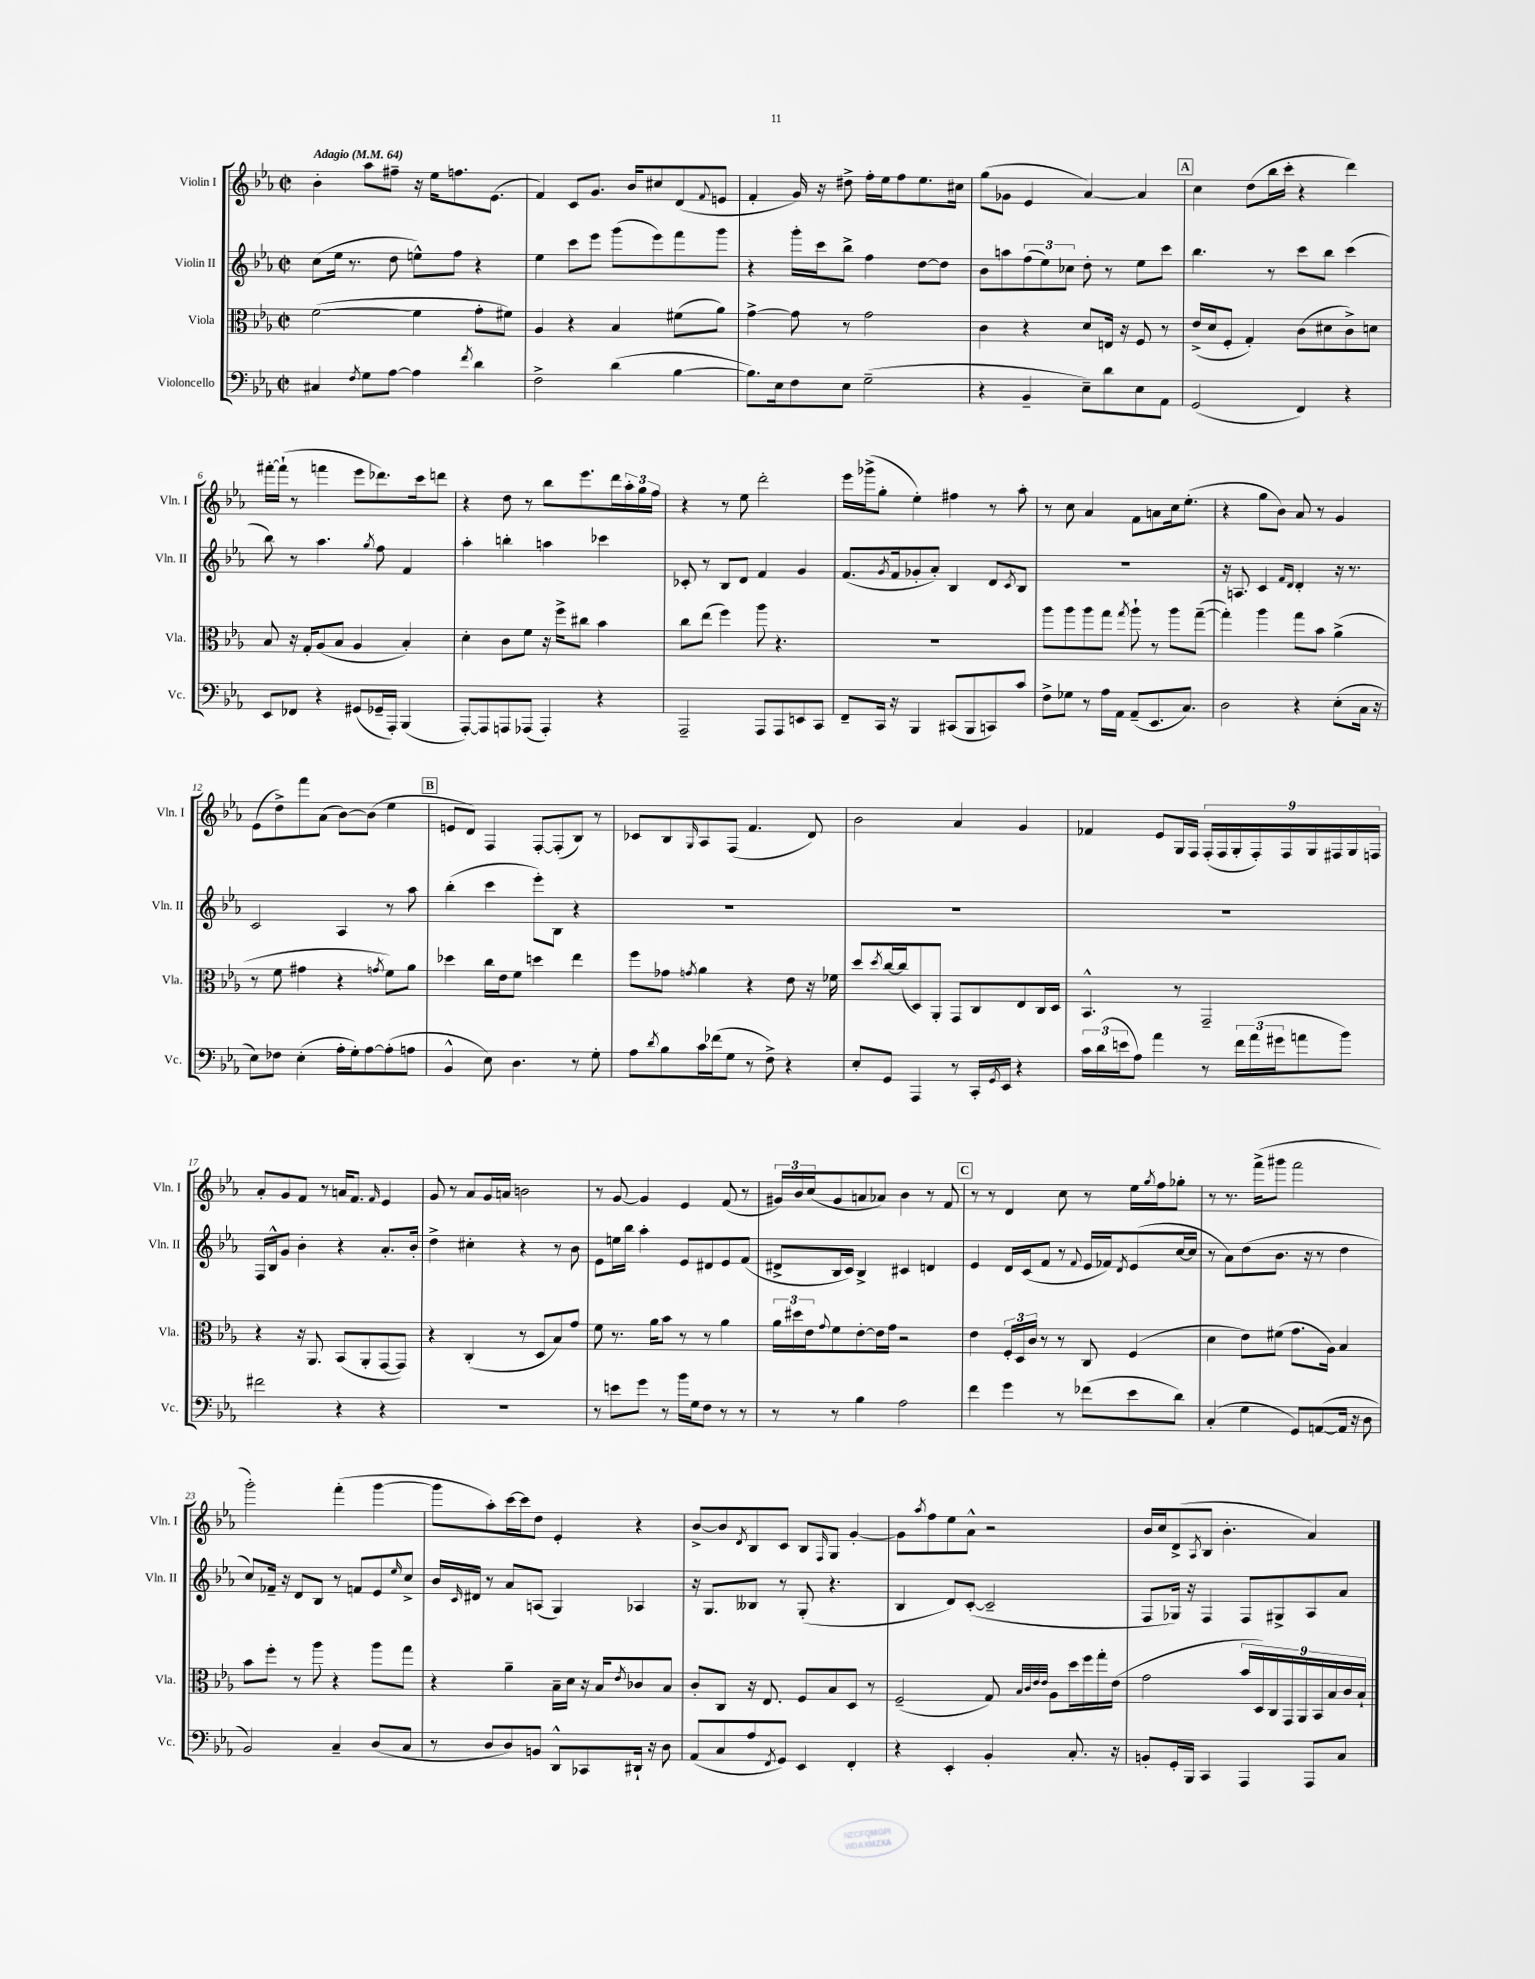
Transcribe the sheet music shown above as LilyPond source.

<<
\new StaffGroup <<
\new Staff = "s0" \with { instrumentName = "Violin I" shortInstrumentName = "Vln. I" } {
    \clef treble \key ees \major \defaultTimeSignature \time 2/2 \tempo "Adagio" 4 = 64
    bes'4-. aes''8 fis''8-- r16 ees''16 f''8. ees'8.( |
    f'4) c'8 g'8. bes'16 cis''8 d'8( \appoggiatura { f'8 } e'8 |
    f'4-. g'16) r16 dis''8-> f''16-. ees''16 f''8 ees''8. cis''16 |
    g''8( ges'8 ees'4 aes'4~) aes'4 |
    \mark \markup { \box "A" } c''4 d''8( bes''16 c'''16-. r4 d'''4) |
    fis'''16~-. fis'''16-!( r8 f'''4 ees'''8 des'''8.) c'''16 d'''8 |
    r4 d''8 r8 bes''8 ees'''8. d'''16 \tuplet 3/2 { aes''16-. g''16 f''16 } |
    r4 r8 ees''8 d'''2-. |
    ees'''16 ges'''16->( g''8-. ees''4-.) fis''4 r8 aes''8-. |
    r8 c''8 aes'4 f'8 a'8 c''16 ees''8.-.( |
    r4 g''8 bes'8) aes'8 r8 g'4 |
    ees'8( d''8->) f'''8 aes'8( bes'8~) bes'8( ees''4 |
    \mark \markup { \box "B" } e'8 d'8) f4 f8~-. f8-.( bes8) r8 |
    ces'8 bes8 \grace { g16 } aes8 f8( f'4. d'8) |
    bes'2 aes'4 g'4 |
    fes'4 ees'8 g16 f16 \tuplet 9/8 { f16-.( f16 g16-. f16-.) f16 g16 fis16 g16 f16 } |
    aes'8-. g'8 f'8 r8 a'16 f'8. \grace { f'16 } ees'4 |
    g'8 r8 aes'8 g'16 a'16 b'2 |
    r8 g'8~ g'4 ees'4 f'8( r8 |
    \tuplet 3/2 { gis'16) bes'16 c''16( } gis'8 a'8 aes'8) bes'4 r8 f'8 |
    \mark \markup { \box "C" } r8 r8 d'4 c''8 r8 ees''16 \acciaccatura { g''8 } f''16 ges''8-. |
    r8 r8. f'''16->( gis'''8 f'''2 |
    g'''2-.) f'''4-.( g'''4~ |
    g'''8 aes''8-.) c'''16~ c'''16 d''8 ees'4-. r4 |
    bes'8~-> bes'8 \acciaccatura { d'8 } bes8 c'8 bes8 \grace { f16 } g8 g'4~-. |
    g'8 \acciaccatura { aes''8 } f''8 ees''8 aes'8-^ r2 |
    bes'16 c''16 d'8->( \acciaccatura { aes8 } bes8 bes'4.-. aes'4) \bar "|." |
}
\new Staff = "s1" \with { instrumentName = "Violin II" shortInstrumentName = "Vln. II" } {
    \clef treble \key ees \major \defaultTimeSignature \time 2/2
    c''8( ees''16 r8. d''8 e''8-^) f''8 r4 |
    ees''4 c'''8 ees'''8 g'''8( ees'''8) f'''8 g'''8 |
    r4 g'''16-. c'''16 bes''8-> f''4 d''8~ d''8 |
    bes'8 a''8 \tuplet 3/2 { f''8( ees''8) ces''8 } d''8-. r8 ees''8 c'''8 |
    \mark \markup { \box "A" } bes''4. r8 c'''8 bes''8 c'''4( |
    bes''8) r8 aes''4. \acciaccatura { g''8 } f''8 f'4 |
    aes''4-. b''4-. a''4 ces'''4 |
    ces'8-. r8 bes8 d'8 f'4 g'4 |
    f'8.( \acciaccatura { g'8 } f'16 ges'8-. aes'8-.) bes4 d'8 \acciaccatura { c'8 } bes8 |
    R1 |
    r16 a8. c'4 \grace { f'16 d'16 } d'4-. r16 r8. |
    c'2 aes4 r8 aes''8 |
    \mark \markup { \box "B" } bes''4-.( c'''4 ees'''8-.) bes8 r4 |
    R1 |
    R1 |
    R1 |
    f16 bes16-^ g'8 bes'4-. r4 aes'8.-. bes'16-. |
    d''4-> cis''4-. r4 r8 bes'8 |
    ees'8 e''16 bes''16 aes''4-. ees'8 dis'8 ees'8 f'8( |
    dis'8-> bes16 c'16) bes4-> cis'4 d'4 |
    \mark \markup { \box "C" } ees'4 d'16 c'16( f'8 r8 \appoggiatura { f'8 } ees'16 fes'16) \acciaccatura { d'8 } ees'8( c''16~ c''16 |
    r8 aes'8) d''8( bes'8. r16 r8 d''4 |
    c''8) fes'16-- r16 d'8 bes8 r8 f'8 ees'8 \grace { ees''16 } c''8-> |
    bes'16 \grace { c'16 } dis'16 r8 aes'8 a8( g4) aes4 |
    r16 g8. beses8 r8 g8-.( r4. |
    bes4 d'8) c'8~-.( c'2-- |
    f8 ges16) r16 f4 f8 gis8-> aes8 aes'8 \bar "|." |
}
\new Staff = "s2" \with { instrumentName = "Viola" shortInstrumentName = "Vla." } {
    \clef alto \key ees \major \defaultTimeSignature \time 2/2
    f'2~( f'4 g'8-. fis'8) |
    aes4 r4 bes4 fis'8( aes'8) |
    g'4~-> g'8 r8 g'2 |
    c'4 r4 d'8 e16 r16 f8 r8 |
    \mark \markup { \box "A" } ees'16->( d'16 f8-. g4-.) c'8( dis'8 c'8->) d'8 |
    bes8 r16 g16-. aes8( bes8 aes4 bes4-.) |
    d'4-. c'8 f'8 r16 f''16-> cis''8 bes'4 |
    c''8 ees''8( f''4) aes''8 r4. |
    R1 |
    aes''8 aes''8 aes''8 g''8 \acciaccatura { g''8 } aes''8-! r8 aes''8 g''8~--( |
    g''4-.) aes''4 g''8 bes'8 aes'4->( |
    r8 f'8 gis'4 r4 \acciaccatura { g'8 } f'8) aes'8 |
    \mark \markup { \box "B" } des''4 c''16 ees'16 f'8 d''4 ees''4 |
    f''8 ges'8 \acciaccatura { g'8 } aes'4 r4 ees'8 r16 fes'16 |
    d''8 \acciaccatura { d''8 } c''16~ c''16( d8) aes,8-. g,8 c8 ees8 c16 d16 |
    bes,4.-^ r8 g,2-- |
    r4 r16 aes,8. bes,8( aes,8-. g,8~ g,8) |
    r4 c4-.( r8 d8 bes8) g'8 |
    f'8 r8. aes'16 bes'8 r8 r8 aes'4 |
    \tuplet 3/2 { aes'16 dis''16 ees'16 } \appoggiatura { g'8 } f'8 ees'8~-. ees'16 g'16 r2 |
    \mark \markup { \box "C" } ees'4 \tuplet 3/2 { f16-. d16 c'16 } r8 r8 c8 f4( |
    d'4 ees'8) fis'8( g'8. aes16) bes4 |
    bes'8 f''8-. r8 aes''8 r4 aes''8 g''8 |
    r4 aes'4-- bes16-- d'16 r16 bes16 \acciaccatura { ees'8 } ces'8 bes8 |
    c'8-. c8 r16 ees8. f8 bes8 d8 r8 |
    f2--( g8) \grace { bes32 c'32 ees'32 ees'32 } aes8 d''16 f''16 g''16-. ees'16( |
    g'2 \tuplet 9/8 { bes'16 d16) c16 g,16 aes,16 bes,16 bes16 c'16 bes16-! } \bar "|." |
}
\new Staff = "s3" \with { instrumentName = "Violoncello" shortInstrumentName = "Vc." } {
    \clef bass \key ees \major \defaultTimeSignature \time 2/2
    cis4 \acciaccatura { f8 } g8 aes8~ aes4 \acciaccatura { f'8 } d'4 |
    f2-> d'4( bes4~ |
    bes8.) ees16 f8 ees8 g2--( |
    r4 bes,4-- ees8--) d'8 ees8 aes,8 |
    \mark \markup { \box "A" } g,2( f,4) r4 |
    ees,8 fes,8 r4 gis,8( ges,16-- aes,,16-.) bes,,4( |
    aes,,8~-.) aes,,8 a,,8 aes,,8( aes,,4-.) r4 |
    aes,,2-- aes,,8 aes,,8 e,8 c,8 |
    f,8-- c,16 r16 bes,,4 cis,8( bes,,8 c,8) c'8 |
    f8-> ges8 r8 aes16 aes,16 aes,8--( ees,8. c8.) |
    d2 r4 ees8-.( c16 r16 |
    ees8) fes8 ees4-.( aes16-. g16-.) aes8~ aes8-.( a8 |
    \mark \markup { \box "B" } bes,4-^ ees8) d4. r8 g8-. |
    aes8 \acciaccatura { d'8 } bes8 c'16 fes'16( g8 r8 f8->) r4 |
    ees8-. g,8 aes,,4 r8 c,16-. \acciaccatura { g,8 } ees,16 r4 |
    \tuplet 3/2 { c'16 d'16( e'16 } aes8) aes'4 r8 \tuplet 3/2 { f'16 aes'16( gis'16 } a'8 bes'8) |
    fis'2 r4 r4 |
    R1 |
    r8 e'8 g'8 r8 bes'16 g16 f8 r8 r8 |
    r8 r8 bes4 aes2 |
    \mark \markup { \box "C" } f'4 g'4 r8 fes'8( ees'8 d'8) |
    c4-.( g4 g,8) a,8~( a,16 r16 d8 |
    bes,2) c4-- d8( c8 |
    r8 d8 d8) b,8 d,8-^ ces,8 dis,16-! r16 d8 |
    aes,8( c8 aes8 \acciaccatura { f,8 } g,8) ees,4 f,4-. |
    r4 ees,4-. bes,4-. c8.-. r16 |
    b,8-. g,16-. bes,,16 c,4 aes,,4 aes,,8 c8 \bar "|." |
}
>>
>>
